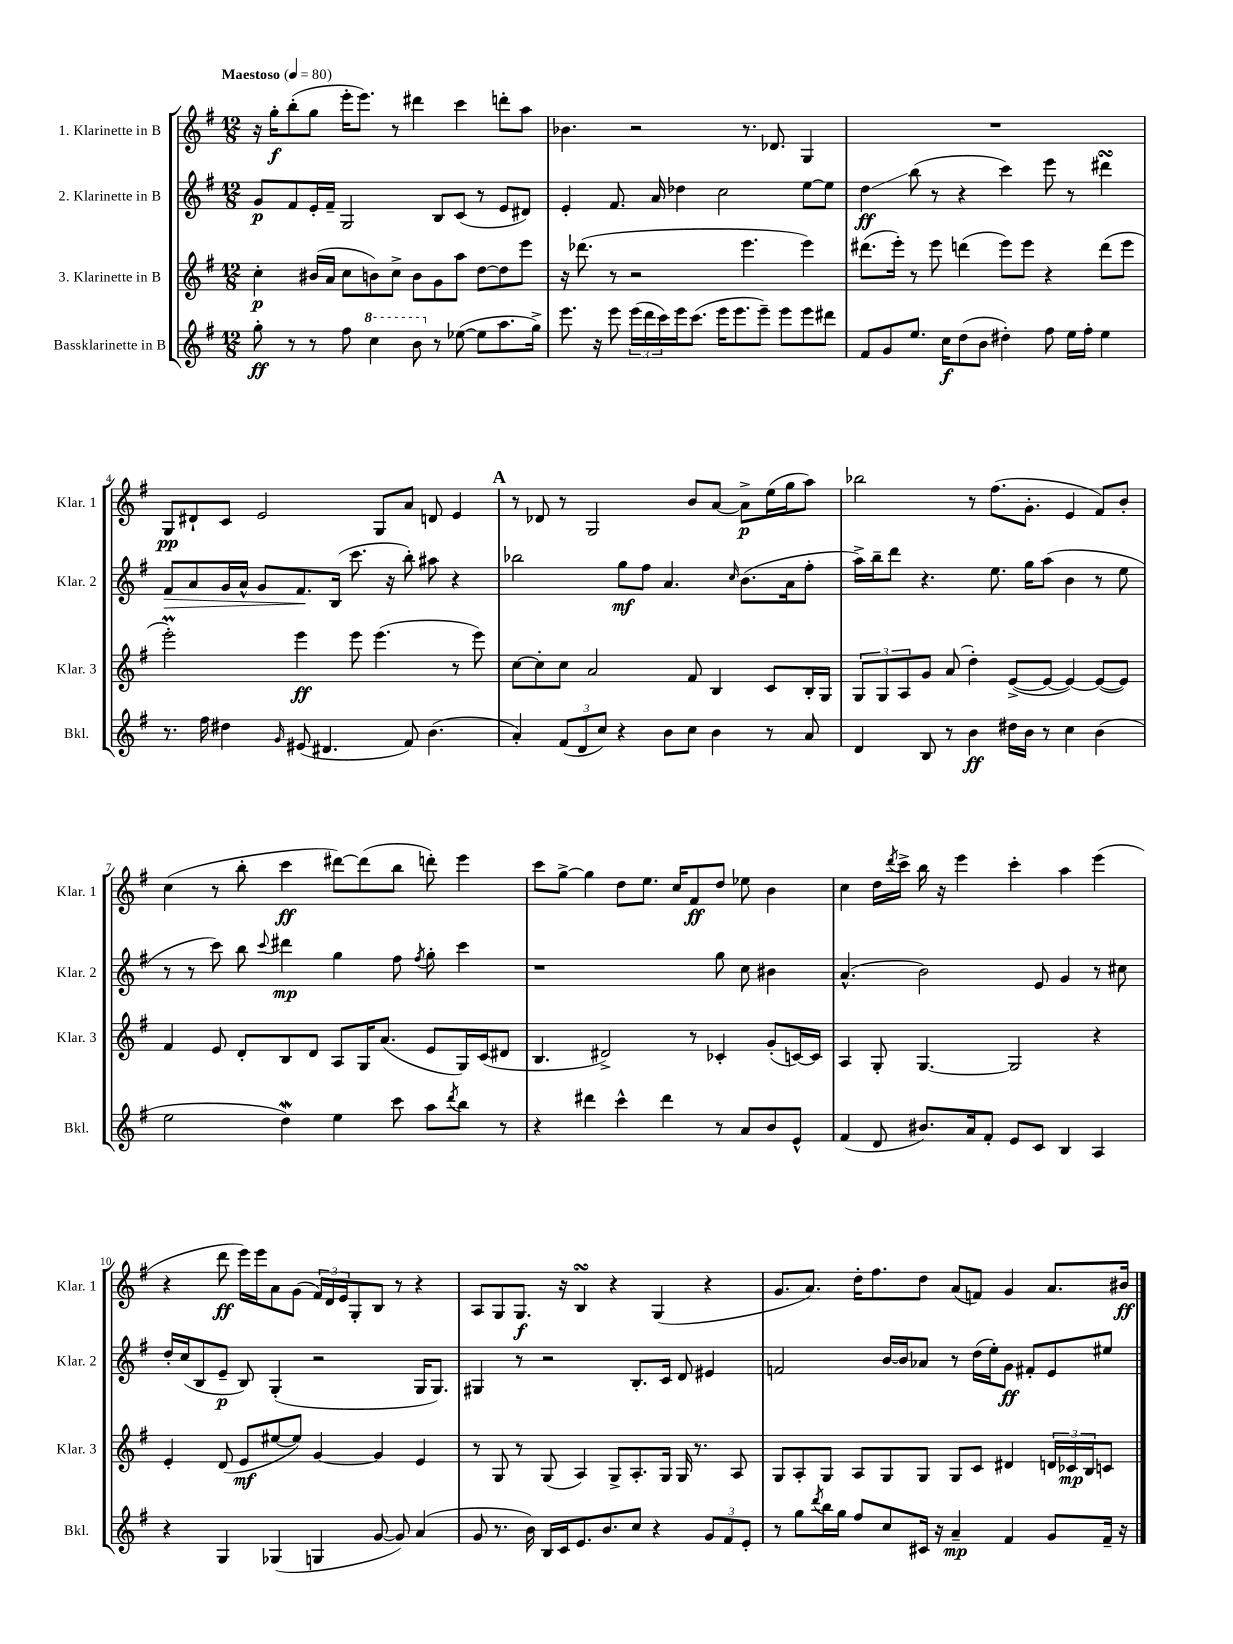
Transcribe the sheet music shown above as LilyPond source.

<<
\new StaffGroup <<
\new Staff = "s0" \with { instrumentName = "1. Klarinette in B" shortInstrumentName = "Klar. 1" } {
    \clef treble \key g \major \numericTimeSignature \time 12/8 \tempo "Maestoso" 4 = 80
    r16 g''16-.\f b''8-.( g''8 e'''16-. e'''8.) r8 dis'''4 c'''4 d'''8-. a''8 |
    bes'4. r2 r8. des'8. g4 |
    R1. |
    g8\pp dis'8-! c'8 e'2 g8 a'8 d'8 e'4 |
    \mark \markup { \bold "A" } r8 des'8 r8 g2 b'8 a'8~ a'8->\p e''16( g''16 a''8) |
    bes''2 r8 fis''8.( g'8.-. e'4 fis'8) b'8-. |
    c''4( r8 b''8-. c'''4\ff dis'''8~) dis'''8( b''8 d'''8-.) e'''4 |
    c'''8 g''8~-> g''4 d''8 e''8. c''16 fis'8\ff d''8 ees''8 b'4 |
    c''4 d''16 \acciaccatura { d'''8 } c'''16-> b''16 r16 e'''4 c'''4-. a''4 e'''4( |
    r4 d'''8\ff e'''16) e'''16 a'8 g'8( \tuplet 3/2 { fis'16) d'16 e'16 } g8-. b8 r8 r4 |
    a8 g8 g8.\f r16 b4\turn r4 g4( r4 |
    g'8. a'8.) d''16-. fis''8. d''8 a'8( f'8) g'4 a'8. bis'16\ff \bar "|." |
}
\new Staff = "s1" \with { instrumentName = "2. Klarinette in B" shortInstrumentName = "Klar. 2" } {
    \clef treble \key g \major \numericTimeSignature \time 12/8
    g'8\p fis'8 e'16-. fis'16-- g2 b8 c'8( r8 e'8 dis'8) |
    e'4-. fis'8. a'16 des''4 c''2 e''8~ e''8 |
    d''4\glissando\ff b''8( r8 r4 c'''4) e'''8 r8 dis'''4\turn |
    fis'8\> a'8 g'16 a'16-^ g'8 fis'8.\! b16( c'''8. r16 b''8-.) ais''8 r4 |
    \mark \markup { \bold "A" } bes''2 g''8\mf fis''8 a'4. \grace { c''16 } b'8.( a'16 fis''8-. |
    a''16->) b''16-- d'''8 r4. e''8. g''16 a''8( b'4 r8 e''8 |
    r8 r8 c'''8) b''8 \appoggiatura { c'''8 } dis'''4\mp g''4 fis''8 \acciaccatura { fis''8 } g''8-. c'''4 |
    r1 g''8 c''8 bis'4 |
    a'4.-^( b'2) e'8 g'4 r8 cis''8 |
    d''16-. c''16( b8 e'8--\p b8) g4-.( r2 g16 g8.) |
    gis4 r8 r2 b8.-. c'16 d'8 eis'4 |
    f'2 b'16~ b'16 aes'8 r8 d''16( e''16-.) g'8\ff fis'8-. e'8 eis''8 \bar "|." |
}
\new Staff = "s2" \with { instrumentName = "3. Klarinette in B" shortInstrumentName = "Klar. 3" } {
    \clef treble \key g \major \numericTimeSignature \time 12/8
    c''4-.\p bis'16( a'16 c''8 b'8) c''8-> b'8 g'8 a''8 d''8~ d''8 e'''8 |
    r16 des'''8.( r8 r2 e'''4. e'''4) |
    dis'''8.( e'''16-.) r8 e'''8 d'''4( e'''8) e'''8 r4 d'''8( e'''8 |
    e'''2-.\prall) e'''4\ff e'''8 e'''4.( r8 e'''8) |
    \mark \markup { \bold "A" } c''8~ c''8-. c''8 a'2 fis'8 b4 c'8 b16-. g16 |
    \tuplet 3/2 { g8 g8 a8 } g'8 a'8( d''4-.) e'8~->( e'8~ e'4~) e'8~( e'8) |
    fis'4 e'8 d'8-. b8 d'8 a8 g16 a'8.( e'8 g16) c'16( dis'8 |
    b4. dis'2->) r8 ces'4-. g'8-.( c'16~) c'16 |
    a4 g8-. g4.~ g2 r4 |
    e'4-. d'8( e'8\mf eis''8~ eis''8) g'4~ g'4 e'4 |
    r8 g8 r8 g8( a4) g8-> a8.-. g16 g16 r8. a8 |
    g8 a8-. g8 a8 g8 g8 g8 c'8 dis'4 \tuplet 3/2 { d'16 ces'16\mp b16 } c'8 \bar "|." |
}
\new Staff = "s3" \with { instrumentName = "Bassklarinette in B" shortInstrumentName = "Bkl." } {
    \clef treble \key g \major \numericTimeSignature \time 12/8
    g''8-.\ff r8 r8 fis''8 \ottava #1 c'''4 b''8 \ottava #0 r8 ees''8~( ees''8 a''8. g''16->) |
    e'''8. r16 e'''8 \tuplet 3/2 { e'''16( d'''16 c'''16) } e'''16 c'''8.( e'''16 e'''8. e'''8--) e'''8 e'''8 dis'''8 |
    fis'8 g'8 e''8. c''16\f d''8( b'8 dis''4-.) fis''8 e''16 fis''16-. e''4 |
    r8. fis''16 dis''4 \grace { g'16 } eis'8( dis'4. fis'8) b'4.( |
    \mark \markup { \bold "A" } a'4-.) \tuplet 3/2 { fis'8( d'8 c''8) } r4 b'8 c''8 b'4 r8 a'8 |
    d'4 b8 r8 b'4\ff dis''16 b'16 r8 c''4 b'4( |
    e''2 d''4\mordent) e''4 c'''8 a''8 \acciaccatura { d'''8 } b''8 r8 |
    r4 dis'''4 c'''4-^ dis'''4 r8 a'8 b'8 e'8-^ |
    fis'4( d'8 bis'8.) a'16 fis'8-. e'8 c'8 b4 a4 |
    r4 g4 ges4( g4 g'8~ g'8) a'4( |
    g'8 r8. b'16) b16 c'16 e'8. b'8. c''8 r4 \tuplet 3/2 { g'8 fis'8 e'8-. } |
    r8 g''8 \acciaccatura { d'''8 } b''16 g''16 fis''8 c''8 cis'16 r16 a'4--\mp fis'4 g'8 fis'16-- r16 \bar "|." |
}
>>
>>
